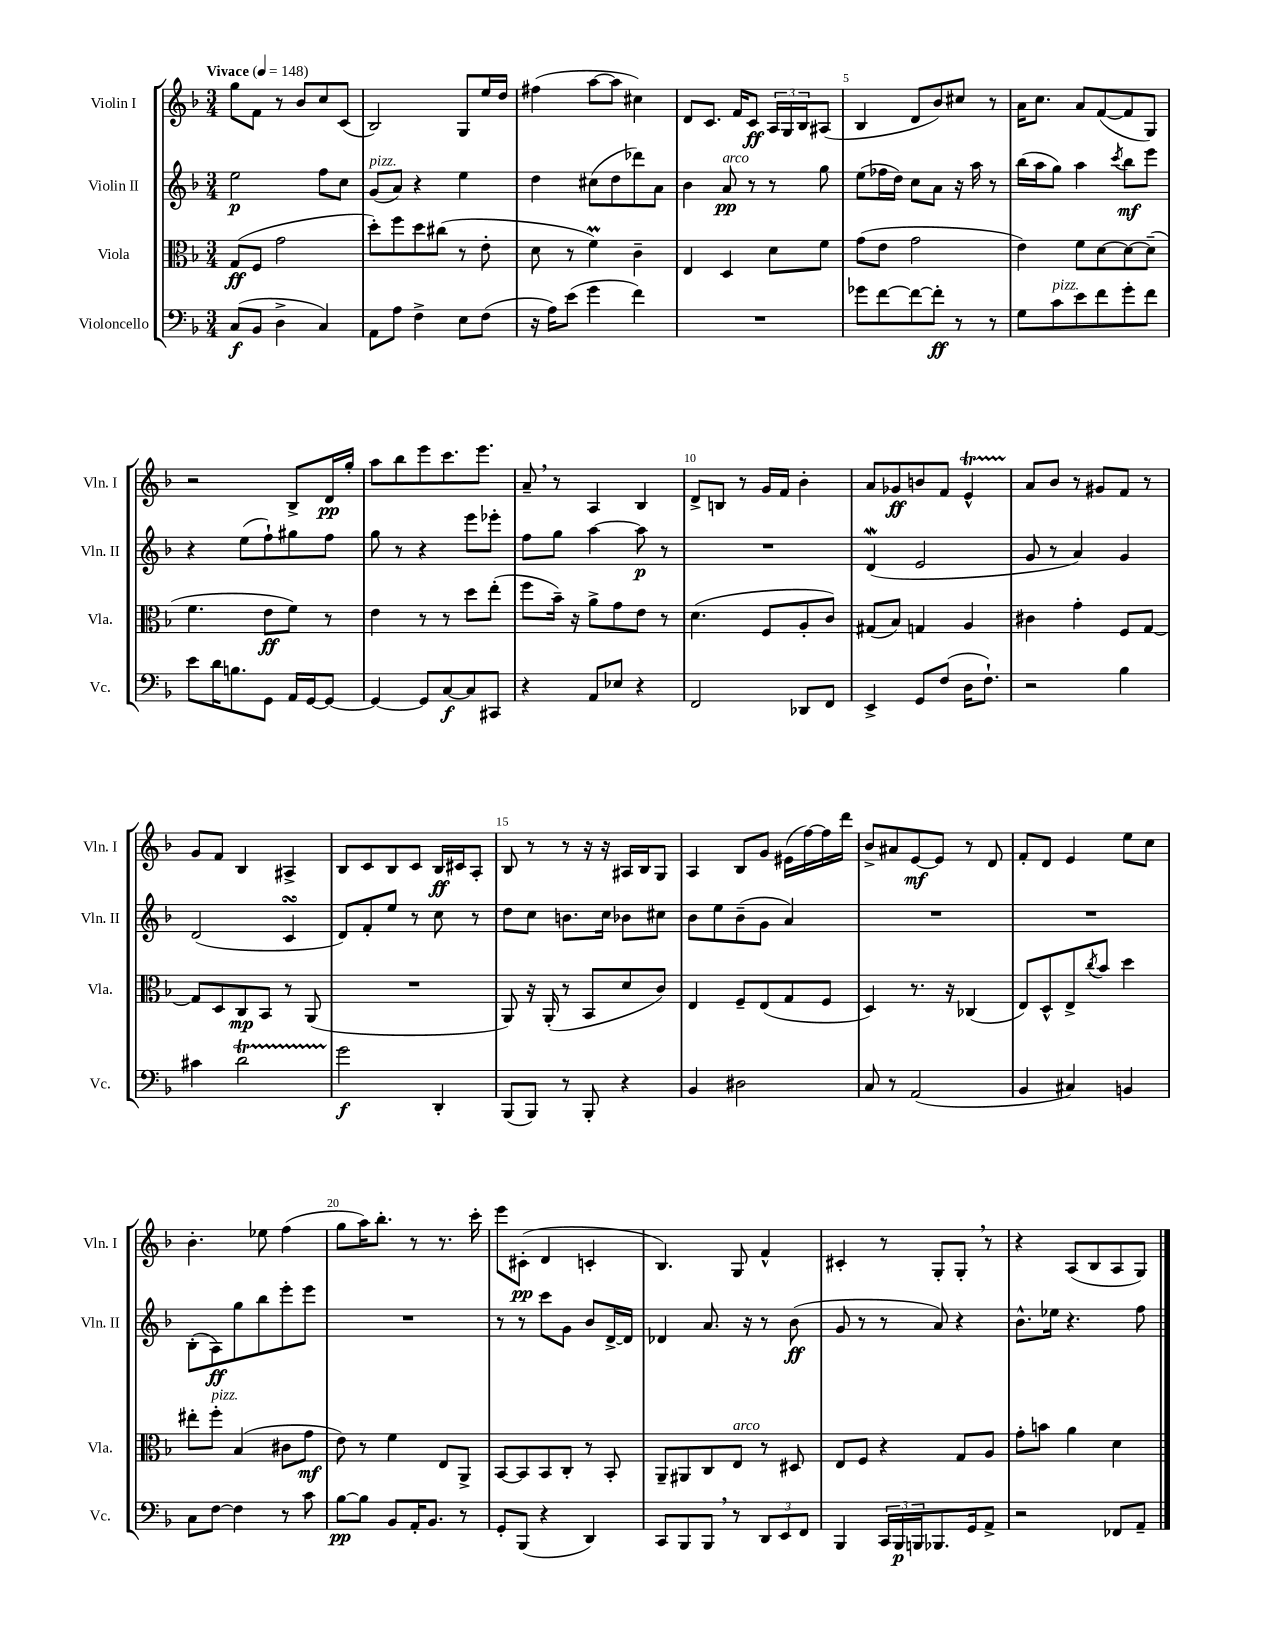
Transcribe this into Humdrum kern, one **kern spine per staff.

**kern	**kern	**kern	**kern
*staff4	*staff3	*staff2	*staff1
*clefF4	*clefC3	*clefG2	*clefG2
*k[b-]	*k[b-]	*k[b-]	*k[b-]
*M3/4	*M3/4	*M3/4	*M3/4
*MM148	*MM148	*MM148	*MM148
(8C/L	(8G/L	2ee\	8gg\L
8BB-/J	8F/J	.	8f\J
4D^\	2g\	.	8r
.	.	.	8b-/L
4C/)	.	8ff\L	8cc/
.	.	8cc\J	(8c/J
=	=	=	=
8AA\L	8dd'\L)	(8g/L	2B-/)
8A\J	8ff\	8a/J)	.
4F^\	8dd\	4r	.
.	(8cc#\J	.	.
8E\L	8r	4ee\	8G/L
(8F\J	8e'\	.	16ee/L
.	.	.	16dd/JJ
=	=	=	=
16r	8d\	4dd\	(4ff#\
16A\LK)	.	.	.
(8e\J	8r	.	.
4g\	4f\)	(8cc#\L	[8aa\L
.	.	8dd\	8aa\]J
4f\)	4c~\	8ddd-\)	4cc#\)
.	.	8a\J	.
=	=	=	=
2.r	4E/	4b-\	8d/L
.	.	.	8.c/J
.	4D/	8a/	.
.	.	.	16f/LK
.	.	8r	8c/J
.	8d\L	8r	24A/LL
.	.	.	24G/
.	.	.	24B-/J
.	8f\J	8gg\	(8A#/J
=	=	=	=
8g-\L	(8g\L	(8ee\L	4B-/
[8f\	8e\J	16ff-\L	.
.	.	16dd\JJ)	.
8f\_	2g\	8cc\L	8d/L
8f'\]J	.	8a\J	8b-/)
8r	.	16r	8cc#/J
.	.	16aa\	.
8r	.	8r	8r
=	=	=	=
8G\L	4e\)	(16bb-\LL	16a\LK
.	.	16aa\J	8.cc\J
8c\	.	8gg\J)	.
8e\	8f\L	4aa\	8a/L
8f\	[8d\	.	([8f/
.	.	8qccc/	.
8g'\	8d\_	8bb-\L	8f/]
8f\J	(8d~\]J	8eee\J	8G/J)
=	=	=	=
8e\L	4.f\	4r	2r
16d\K	.	.	.
8.B\	.	.	.
.	.	(8ee\L	.
8GG\J	8e\L	8ff`\)	.
16AA/LL	8f\J)	8gg#\	8B-^/L
[16GG/J	.	.	.
8GG/_J	8r	8ff\J	16d/L
.	.	.	16gg'/JJ
=	=	=	=
4GG/_	4e\	8gg\	8aa\L
.	.	8r	8bb-\
8GG/]L	8r	4r	8eee\
[8C/	8r	.	8.ccc\
8C/]	8dd\L	8eee\L	.
.	.	.	8.eee\J
8CC#/J	(8ee'\J	8eee-'\J	.
=	=	=	=
4r	8ff\L	8ff\L	8a~/
.	16b-~\Jk)	8gg\J	8r
.	16r	.	.
8AA/L	8a^\L	[4aa\	4A/
8E-/J	8g\	.	.
4r	8e\J	8aa\]	4B-/
.	8r	8r	.
=	=	=	=
2FF/	(4.d\	2.r	8d^/L
.	.	.	8B/J
.	.	.	8r
.	8F/L	.	16g/LL
.	.	.	16f/JJ
8DD-/L	8A'/	.	4b-'\
8FF/J	8c/J)	.	.
=	=	=	=
4EE^/	(8G#/L	(4d/	8a/L
.	8B-/J)	.	8g-/
8GG/L	4G/	2e/	8b/
(8F/J	.	.	8f/J
16D\LK	4A/	.	4e^^/
8.F`\J)	.	.	.
=	=	=	=
2r	4c#\	8g/	8a/L
.	.	8r	8b-/J
.	4g'\	4a/)	8r
.	.	.	8g#/L
4B-\	8F/L	4g/	8f/J
.	[8G/J	.	8r
=	=	=	=
4c#\	8G/]L	(2d/	8g/L
.	8D/	.	8f/J
2d\	8C/	.	4B-/
.	8BB-/J	.	.
.	8r	4c/	4A#^/
.	(8AA/	.	.
=	=	=	=
2g\	2.r	8d/L)	8B-/L
.	.	8f'/	8c/
.	.	8ee/J	8B-/
.	.	8r	8c/J
4DD'/	.	8cc\	16B-/LL
.	.	.	16c#/J
.	.	8r	8A'/J
=	=	=	=
(8BBB-/L	8AA/)	8dd\L	8B-/
8BBB-/J)	16r	8cc\J	8r
.	(16AA'/	.	.
8r	8r	8.b\L	8r
8BBB-'/	8BB-/L	.	16r
.	.	16cc\Jk	16r
4r	8d/	8b-\L	16A#/LL
.	.	.	16B-/J
.	8c/J)	8cc#\J	8G/J
=	=	=	=
4BB-/	4E/	8b-\L	4A/
.	.	8ee\	.
2D#\	8F~/L	(8b-~\	8B-/L
.	(8E/	8g\J	8g/J
.	8G/	4a/)	(16e#\LL
.	.	.	[16ff\)
.	8F/J	.	16ff\]
.	.	.	16ddd\JJ
=	=	=	=
8C/	4D/)	2.r	8b-^/L
8r	.	.	8a#/
(2AA/	8.r	.	[8e/
.	.	.	8e/]J
.	16r	.	.
.	(4C-/	.	8r
.	.	.	8d/
=	=	=	=
4BB-/	8E/L)	2.r	8f'/L
.	8D^^/	.	8d/J
4C#/)	8E^/	.	4e/
.	8qcc/	.	.
.	8b-/J	.	.
4BB/	4dd\	.	8ee\L
.	.	.	8cc\J
=	=	=	=
8C\L	8ee#'\L	(8B-'\L	4.b-'\
[8F\J	8ff'\J	8A\)	.
4F\]	(4B-/	8gg\	.
.	.	8bb-\	8ee-\
8r	8c#\L	8eee'\	(4ff\
8c\	8g\J	8eee\J	.
=	=	=	=
[8B-\L	8e\)	2.r	8gg\L
8B-\]J	8r	.	16aa\K)
.	.	.	8.bb-'\J
8BB-/L	4f\	.	.
16AA'/K	.	.	8r
8.BB-/J	.	.	.
.	8E/L	.	8.r
8r	8AA^/J	.	.
.	.	.	16ccc'\
=	=	=	=
8GG'/L	[8BB-/L	8r	8eee\L
(8BBB-/J	8BB-/]	8r	(8c#'\J
4r	8BB-/	8ccc\L	4d/
.	8C'/J	8g\J	.
4DD/)	8r	8b-/L	4c'/
.	8BB-'/	[16d^/L	.
.	.	16d/]JJ	.
=	=	=	=
8CC/L	8AA~/L	4d-/	4.B-/)
8BBB-/	8AA#/	.	.
8BBB-/J	8C/	8.a/	.
8r	8E/J	.	8G/
.	.	16r	.
12DD/L	8r	8r	4f^^/
12EE/	.	.	.
.	8D#/	(8b-\	.
12FF/J	.	.	.
=	=	=	=
4BBB-/	8E/L	8g/	4c#'/
.	8F/J	8r	.
24CC/LL	4r	8r	8r
24BBB-/	.	.	.
24BBB/J	.	.	.
8.BBB-/	.	8a/)	8G'/L
.	8G/L	4r	8G'/J
16GG/k	.	.	.
8AA^/J	8A/J	.	8r
=	=	=	=
2r	8g'\L	8.b-^^\L	4r
.	8b\J	.	.
.	.	16ee-\Jk	.
.	4a\	4.r	(8A/L
.	.	.	8B-/
8FF-/L	4d\	.	8A/
8AA~/J	.	8ff\	8G/J)
==	==	==	==
*-	*-	*-	*-
